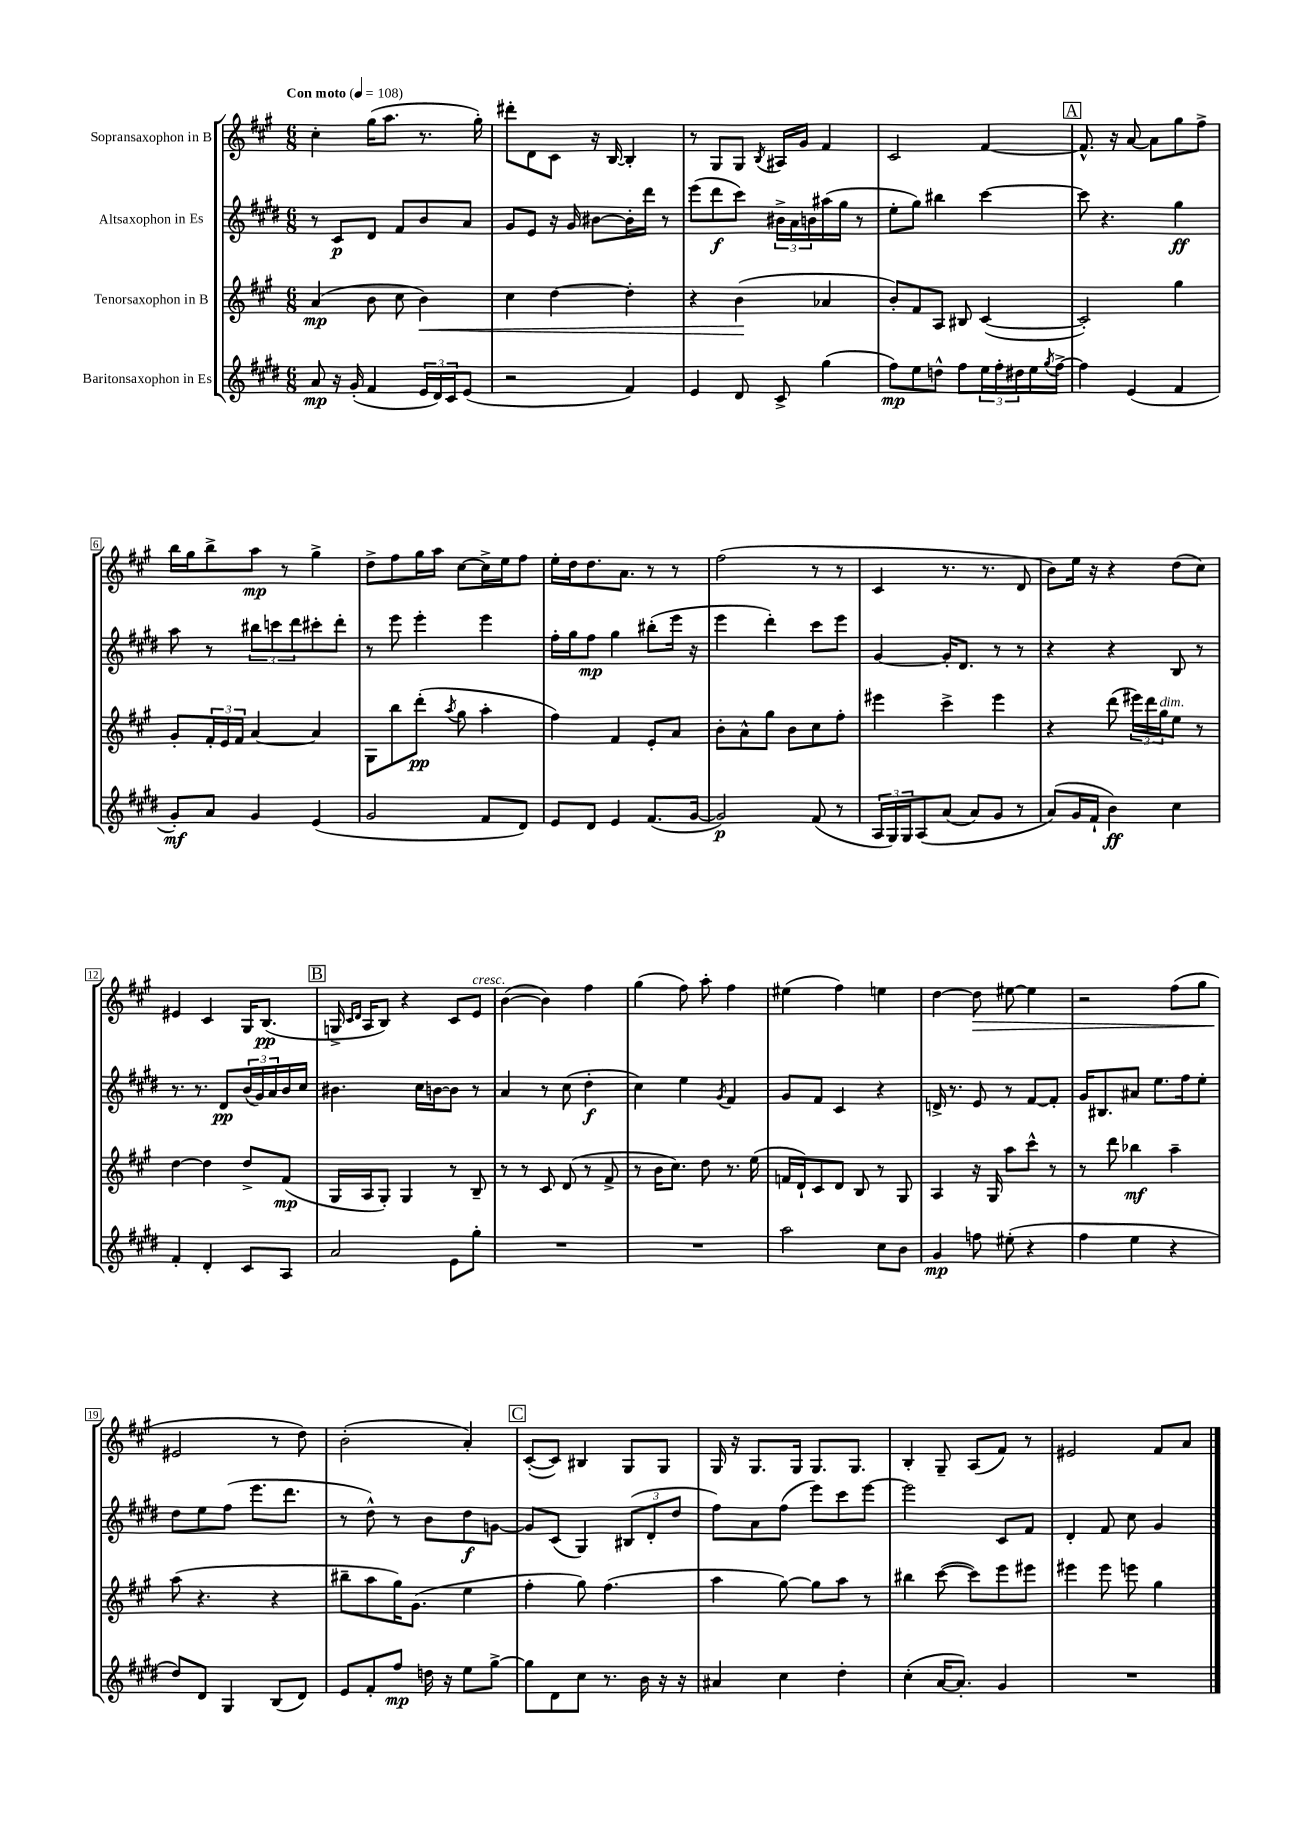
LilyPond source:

<<
\new StaffGroup <<
\new Staff = "s0" \with { instrumentName = "Sopransaxophon in B" } {
    \clef treble \key a \major \numericTimeSignature \time 6/8 \tempo "Con moto" 4 = 108
    cis''4-. gis''16( a''8. r8. gis''16-.) |
    dis'''8-. d'8 cis'8 r16 b16~ b4-. |
    r8 gis8 gis8 \acciaccatura { b8 } ais16 gis'16 fis'4 |
    cis'2 fis'4~ |
    \mark \markup { \box "A" } fis'8.-^ r16 a'8~ a'8 gis''8 fis''8-> |
    b''16 gis''16 b''8-> a''8\mp r8 gis''4-> |
    d''8-> fis''8 gis''16 a''16 cis''8~ cis''16-> e''16 fis''8 |
    e''16-. d''16 d''8. a'8. r8 r8 |
    fis''2( r8 r8 |
    cis'4 r8. r8. d'8 |
    b'8) e''16 r16 r4 d''8( cis''8) |
    eis'4 cis'4 gis16 b8.\pp( |
    \mark \markup { \box "B" } g16-> \grace { cis'16 d'16 } a16 b8) r4 cis'8 e'8^\markup { \italic "cresc." } |
    b'4~( b'4) fis''4 |
    gis''4( fis''8) a''8-. fis''4 |
    eis''4( fis''4) e''4 |
    d''4~ d''8\> eis''8~ eis''4 |
    r2 fis''8( gis''8 |
    eis'2\! r8 d''8) |
    b'2-.( a'4-.) |
    \mark \markup { \box "C" } cis'8~-.( cis'8) bis4 gis8 gis8 |
    gis16 r16 gis8. gis16 gis8. gis8. |
    b4-. gis8-- a8( fis'8) r8 |
    eis'2 fis'8 a'8 \bar "|." |
}
\new Staff = "s1" \with { instrumentName = "Altsaxophon in Es" } {
    \clef treble \key e \major \numericTimeSignature \time 6/8
    r8 cis'8\p dis'8 fis'8 b'8 a'8 |
    gis'8 e'8 r16 gis'16 bis'8~ bis'16-. dis'''16 r8 |
    e'''8( dis'''8\f cis'''8) \tuplet 3/2 { bis'16-> a'16 b'16 } ais''16( gis''16 r8 |
    e''8-. gis''8) bis''4 cis'''4~ |
    \mark \markup { \box "A" } cis'''8 r4. gis''4\ff |
    a''8 r8 \tuplet 3/2 { bis''8 c'''8 dis'''8 } cis'''8-. dis'''8-. |
    r8 e'''8 e'''4-. e'''4 |
    fis''16-. gis''16 fis''8\mp gis''4 bis''8-.( e'''16 r16 |
    e'''4 dis'''4-.) cis'''8 e'''8 |
    gis'4~ gis'16-. dis'8. r8 r8 |
    r4 r4 b8 r8 |
    r8. r8. dis'8\pp \tuplet 3/2 { b'16( gis'16) a'16 } b'16 cis''16 |
    \mark \markup { \box "B" } bis'4. cis''16 b'16~ b'8 r8 |
    a'4 r8 cis''8( dis''4-.\f |
    cis''4) e''4 \acciaccatura { gis'8 } fis'4 |
    gis'8 fis'8 cis'4 r4 |
    d'16-> r8. e'8 r8 fis'8~ fis'8-. |
    gis'16 bis8. ais'8 e''8. fis''16 e''8-. |
    dis''8 e''8 fis''8( e'''8. dis'''8. |
    r8 dis''8-^) r8 b'8 dis''8\f g'8~ |
    \mark \markup { \box "C" } g'8 cis'8( gis4) \tuplet 3/2 { bis8( dis'8-. dis''8 } |
    fis''8) a'8 fis''8( e'''8) cis'''8 e'''8~ |
    e'''2 cis'8 fis'8 |
    dis'4-. fis'8 cis''8 gis'4 \bar "|." |
}
\new Staff = "s2" \with { instrumentName = "Tenorsaxophon in B" } {
    \clef treble \key a \major \numericTimeSignature \time 6/8
    a'4\mp( b'8 cis''8 b'4\<) |
    cis''4 d''4~ d''4-. |
    r4 b'4\!( aes'4 |
    b'8-.) fis'8 a8 bis8 cis'4~( |
    \mark \markup { \box "A" } cis'2-.) gis''4 |
    gis'8-. \tuplet 3/2 { fis'16-. e'16 fis'16 } a'4~ a'4 |
    gis8 b''8 d'''8-.\pp( \acciaccatura { a''8 } gis''8 a''4-. |
    fis''4) fis'4 e'8-. a'8 |
    b'8-. a'8-^ gis''8 b'8 cis''8 fis''8-. |
    eis'''4 cis'''4-> eis'''4 |
    r4 d'''8( \tuplet 3/2 { eis'''16) d'''16 gis''16^\markup { \italic "dim." } } e''8 r8 |
    d''4~ d''4 d''8-> fis'8\mp( |
    \mark \markup { \box "B" } gis16 a16 gis8-.) gis4 r8 b8-- |
    r8 r8 cis'8 d'8( r8 fis'8-> |
    r8 b'16 cis''8.) d''8 r8. e''16( |
    f'16 d'16-!) cis'8 d'8 b8 r8 gis8 |
    a4 r16 gis16 a''8 cis'''8-^ r8 |
    r8 d'''8 bes''4\mf a''4-- |
    a''8( r4. r4 |
    bis''8-- a''8 gis''16) gis'8.( e''4 |
    \mark \markup { \box "C" } fis''4-. gis''8) fis''4.( |
    a''4 gis''8~) gis''8 a''8 r8 |
    bis''4 cis'''8~( cis'''8) e'''8 eis'''8 |
    eis'''4 eis'''8 e'''8 gis''4 \bar "|." |
}
\new Staff = "s3" \with { instrumentName = "Baritonsaxophon in Es" } {
    \clef treble \key e \major \numericTimeSignature \time 6/8
    a'8\mp r16 gis'16-.( fis'4 \tuplet 3/2 { e'16 dis'16) cis'16 } e'8( |
    r2 fis'4) |
    e'4 dis'8 cis'8-> gis''4( |
    fis''8\mp) e''8 d''8-^ fis''8 \tuplet 3/2 { e''16 fis''16-. dis''16 } e''16 \acciaccatura { gis''8 } fis''16~-> |
    \mark \markup { \box "A" } fis''4 e'4( fis'4 |
    gis'8-.\mf) a'8 gis'4 e'4( |
    gis'2 fis'8 dis'8) |
    e'8 dis'8 e'4 fis'8.( gis'16~ |
    gis'2\p) fis'8( r8 |
    \tuplet 3/2 { a16 gis16) gis16 } a8\( a'8( a'8) gis'8 r8 |
    a'8(\) gis'16 fis'16-! b'4\ff) cis''4 |
    fis'4-. dis'4-. cis'8 a8 |
    \mark \markup { \box "B" } a'2 e'8 gis''8-. |
    R2. |
    R2. |
    a''2 cis''8 b'8 |
    gis'4\mp f''8 eis''8-.( r4 |
    fis''4 e''4 r4 |
    dis''8) dis'8 gis4 b8( dis'8) |
    e'8 fis'8-. fis''8\mp d''16 r16 e''8 gis''8~-> |
    \mark \markup { \box "C" } gis''8 dis'8 cis''8 r8. b'16 r16 r16 |
    ais'4 cis''4 dis''4-. |
    cis''4-.( a'16~ a'8.-.) gis'4 |
    R2. \bar "|." |
}
>>
>>
\layout { \context { \Score \override BarNumber.stencil = #(make-stencil-boxer 0.1 0.3 ly:text-interface::print) } }
